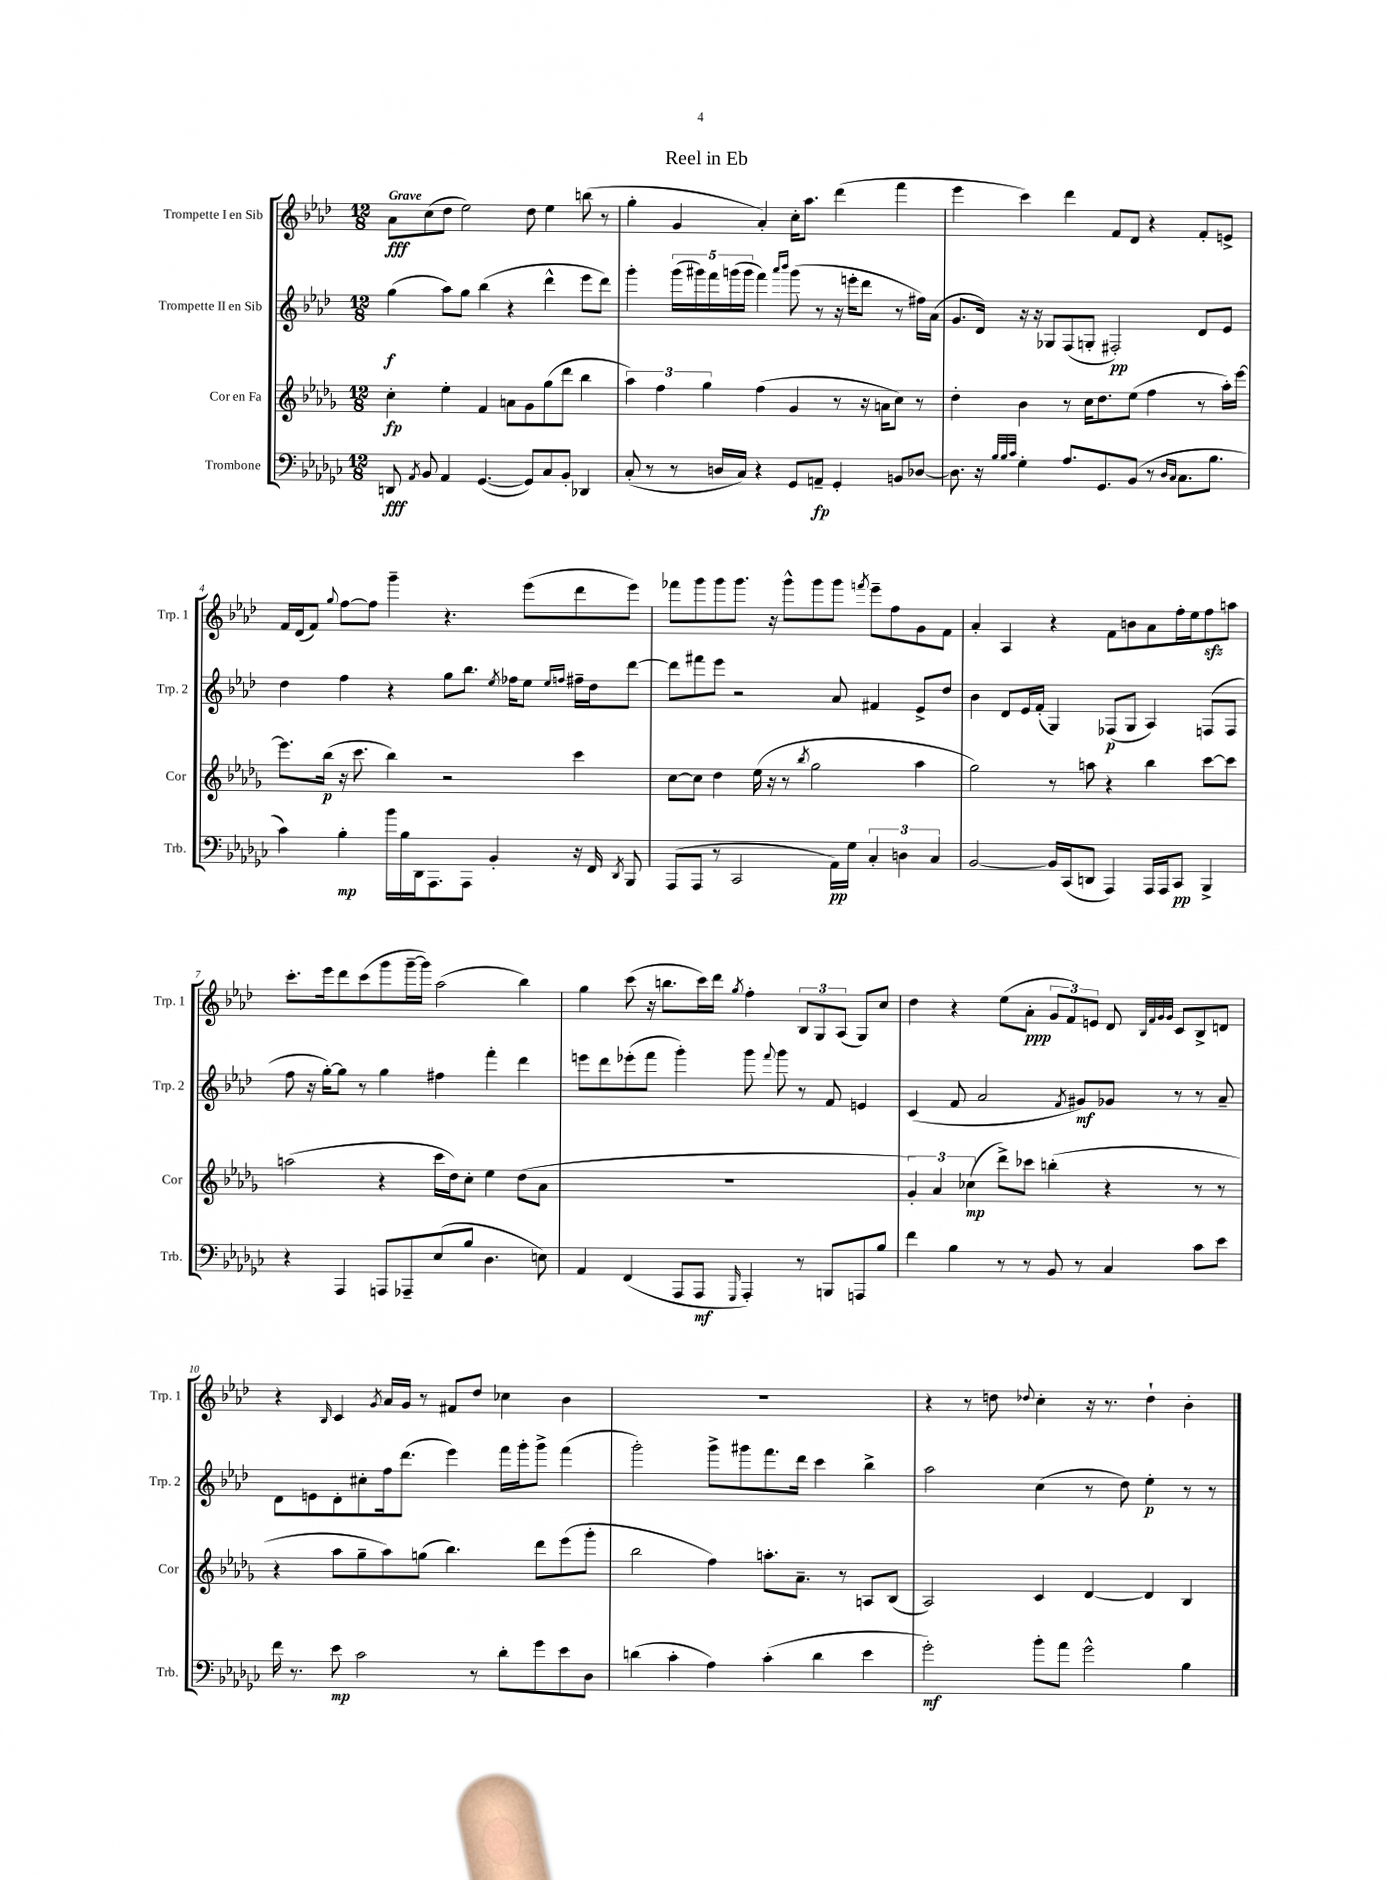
\header { title = "Reel in Eb" }
<<
\new StaffGroup <<
\new Staff = "s0" \with { instrumentName = "Trompette I en Sib" shortInstrumentName = "Trp. 1" } {
    \clef treble \key aes \major \numericTimeSignature \time 12/8 \tempo "Grave"
    \autoBeamOff aes'8[\fff c''8( des''8] ees''2) des''8 ees''4 b''8( r8 |
    g''4-. g'4 aes'4-.) c''16[-. aes''8.] des'''4( f'''4 |
    ees'''4 c'''4) des'''4 f'8[ des'8] r4 f'8[-. e'8]-> |
    f'16[ des'16( f'8]) \appoggiatura { g''8 } f''8[~ f''8] g'''4-- r4. ees'''8[( des'''8 ees'''8]) |
    fes'''8[ g'''8 g'''8 g'''8.] r16 g'''8[-^ g'''8 g'''8] \acciaccatura { f'''8 } ees'''8[-- f''8 g'8 f'8] |
    aes'4-. aes4 r4 f'8[ b'8 aes'8 f''16-. ees''16 f''8\sfz a''8] |
    c'''8.[-. ees'''16 des'''8 c'''8( g'''8 g'''16~-- g'''16]) aes''2( bes''4) |
    g''4 c'''8( r16 b''8.[ c'''16) des'''16] \acciaccatura { g''8 } f''4-. \tuplet 3/2 { bes8[ g8 aes8]( } g8[) c''8] |
    des''4 r4 ees''8[( aes'8]-.\ppp \tuplet 3/2 { g'8[ f'8) e'8] } des'8 \grace { bes32[ f'32 g'32 g'32] } c'8[ bes8-> d'8] |
    r4 \grace { bes16 } c'4 \acciaccatura { g'8 } aes'16[ g'16] r8 fis'8[ des''8] ces''4 bes'4 |
    R1. |
    r4 r8 d''8 \appoggiatura { des''8 } c''4-. r16 r8. des''4-! bes'4-. \bar "|." |
}
\new Staff = "s1" \with { instrumentName = "Trompette II en Sib" shortInstrumentName = "Trp. 2" } {
    \clef treble \key aes \major \numericTimeSignature \time 12/8
    \autoBeamOff g''4\f( aes''8[) g''8] bes''4( r4 des'''4-^ ees'''8[ des'''8]) |
    g'''4-. \tuplet 5/4 { g'''16[( gis'''16) f'''16 g'''16( g'''16] } f'''4) \grace { aes'''16[ bes'''16] } g'''8( r8 r16 e'''16[-. des'''8] r8 fis''16[) aes'16]( |
    g'8.[ des'16]) r16 r16 ges8[ f8( g8]-. fis2-.\pp) des'8[ ees'8] |
    des''4 f''4 r4 g''8[ bes''8.] \acciaccatura { ees''8 } fes''16[ ees''8] \grace { ees''16[ f''16] } fis''16[-- des''16 des'''8]~ |
    des'''8[ fis'''8 ees'''8] r2 aes'8 fis'4 ees'8[-> des''8] |
    bes'4 des'8[ ees'16 f'16]-.( g4) fes8[\p( g8] aes4) f8[( f8] |
    f''8 r16 g''16[~-.) g''8] r8 g''4 fis''4 f'''4-. des'''4 |
    e'''8[ des'''8 ees'''8-.( f'''8] g'''4-.) g'''8 \appoggiatura { f'''8 } g'''8 r8 f'8 e'4 |
    c'4( f'8 aes'2 \acciaccatura { f'8 } gis'8[\mf) ges'8] r8 r8 aes'8-- |
    des'8[ e'8 des'8-. cis''8-. f''16 des'''8.]( ees'''4) f'''16[ g'''16-. g'''8]-> f'''4( |
    g'''2-.) g'''8[-> gis'''8 f'''8. des'''16] c'''4 bes''4-> |
    aes''2 c''4( r8 des''8) ees''4-.\p r8 r8 \bar "|." |
}
\new Staff = "s2" \with { instrumentName = "Cor en Fa" shortInstrumentName = "Cor" } {
    \clef treble \key des \major \numericTimeSignature \time 12/8
    \autoBeamOff c''4-.\fp ees''4-. f'4 a'8[ ges'8 ges''8( des'''8] bes''4 |
    \tuplet 3/2 { aes''4) f''4 ges''4 } f''4( ges'4 r8 r16 a'16[ c''8]) r8 |
    des''4-. bes'4 r8 c''16[ des''8. ees''8]( f''4 r8 aes''16[-.) ees'''16]~ |
    ees'''8.[ bes''16]\p( r16 c'''8. bes''4) r2 c'''4 |
    c''8[~ c''8] des''4 ees''16( r16 r8 \acciaccatura { bes''8 } ges''2 aes''4 |
    ges''2) r8 a''8 r4 bes''4 c'''8[~ c'''8] |
    a''2( r4 c'''16[ des''16) c''8]-. ees''4 des''8[( aes'8] |
    R1. |
    \tuplet 3/2 { ges'4-.) aes'4 ces''4\mp( } des'''8[->) ces'''8] b''4-.( r4 r8 r8 |
    r4 aes''8[ ges''8-- aes''8) g''8]( bes''4.) des'''8[ ees'''8( ges'''8]-. |
    bes''2 f''4) a''8.[-. aes'8.]-- r8 a8[ bes8]( |
    aes2) c'4 des'4~ des'4 bes4 \bar "|." |
}
\new Staff = "s3" \with { instrumentName = "Trombone" shortInstrumentName = "Trb." } {
    \clef bass \key ges \major \numericTimeSignature \time 12/8
    \autoBeamOff d,8\fff \acciaccatura { aes,8 } bes,8 aes,4 ges,4.~( ges,8[) ces8 bes,8]-. des,4 |
    ces8-.( r8 r8 d16[ ces16]) r4 ges,8[ a,8]--\fp ges,4-. b,8[ des8]~ |
    des8. r16 \grace { bes32[ bes32 ces'32] } ges4-. aes8.[ ges,8. bes,8]( r8 \grace { des16[ ces16] } ces8.[ bes8.] |
    ces'4) bes4-.\mp bes'16[ bes16 des,16 aes,,8. aes,,8] bes,4-. r16 f,16 \acciaccatura { des,8 } bes,,8 |
    aes,,8[( aes,,8] r8 ces,2 aes,16[\pp) ges16] \tuplet 3/2 { ces4-. d4 ces4 } |
    bes,2~ bes,16[ ces,16( d,8] aes,,4) aes,,16[ aes,,16 ces,8]\pp bes,,4-> |
    r4 aes,,4 a,,8[ aes,,8-- ees8( bes8] des4. e8) |
    aes,4 f,4( aes,,8[ aes,,8]\mf \grace { ges,,16 } aes,,4-.) r8 b,,8[ a,,8 bes8] |
    f'4 bes4 r8 r8 bes,8 r8 ces4 ces'8[ ees'8] |
    f'16 r8. ees'8\mp ces'2 r8 des'8[-. ges'8 ees'8 des8] |
    d'4( ces'4-. aes4) ces'4-.( d'4 ees'4 |
    ges'2-.\mf) bes'8[-. aes'8] ges'2-^ bes4 \bar "|." |
}
>>
>>
